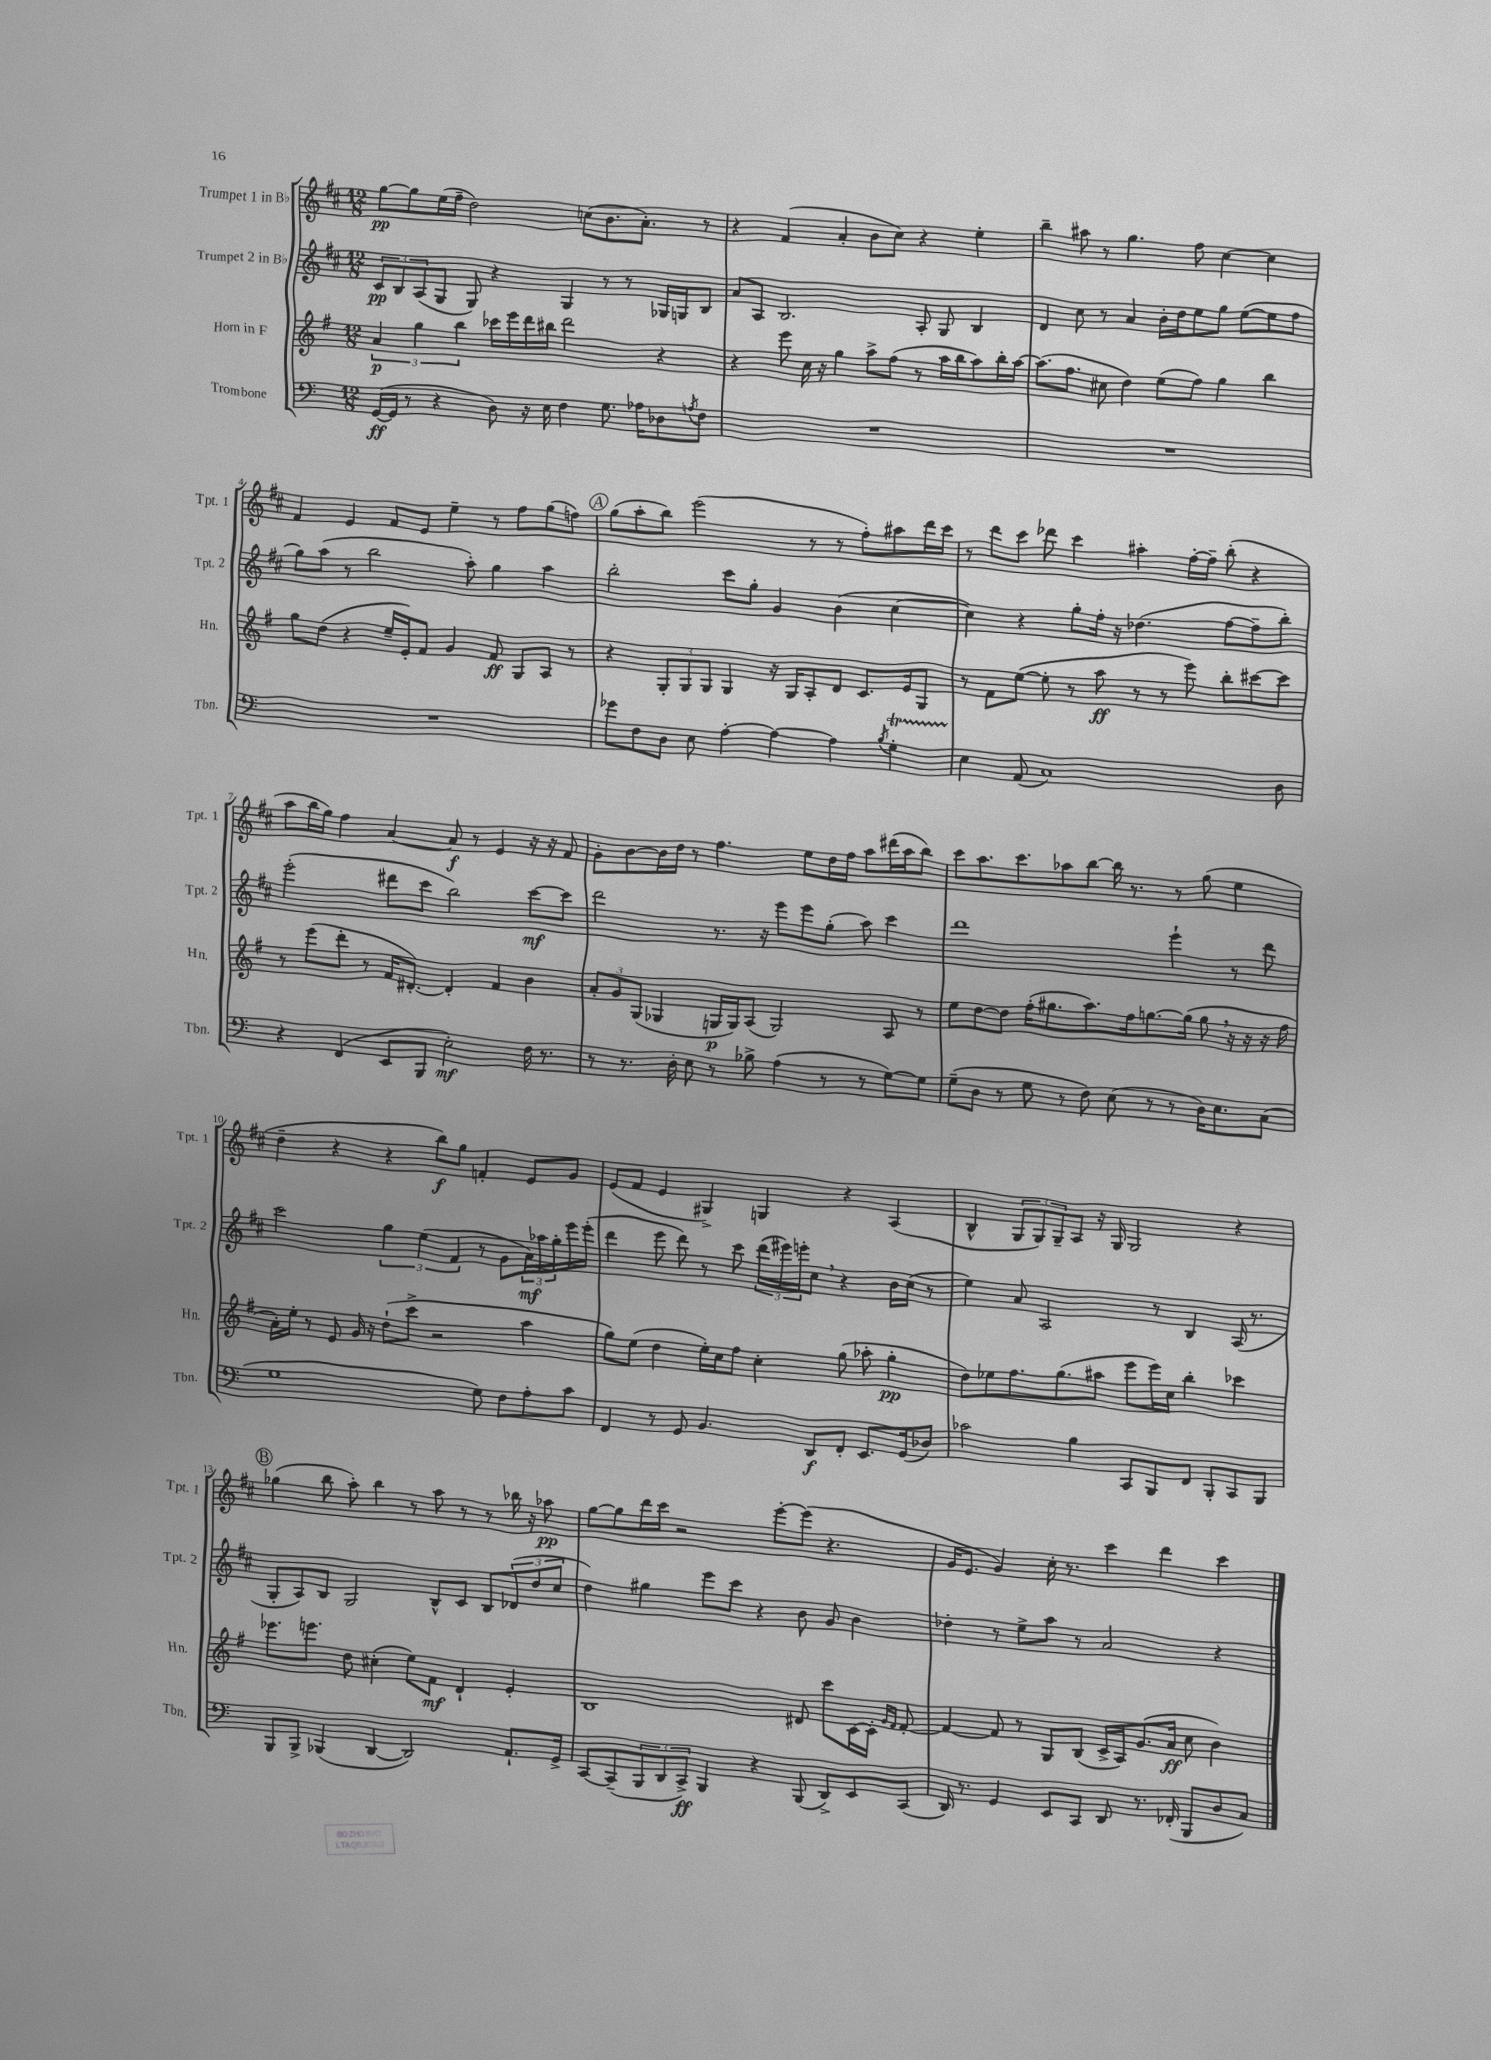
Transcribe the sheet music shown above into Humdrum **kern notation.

**kern	**dynam	**kern	**dynam	**kern	**dynam	**kern	**dynam
*part4	*part4	*part3	*part3	*part2	*part2	*part1	*part1
*staff4	*staff4	*staff3	*staff3	*staff2	*staff2	*staff1	*staff1
*I"Trombone	*	*I"Horn in F	*	*I"Trumpet 2 in B♭	*	*I"Trumpet 1 in B♭	*
*I'Tbn.	*	*I'Hn.	*	*I'Tpt. 2	*	*I'Tpt. 1	*
*clefF4	*	*clefG2	*	*clefG2	*	*clefG2	*
*k[]	*	*k[f#]	*	*k[f#c#]	*	*k[f#c#]	*
*M12/8	*	*M12/8	*	*M12/8	*	*M12/8	*
=1	=1	=1	=1	=1	=1	=1	=1
([16GG/LL	ff	6a/	p	12c#/L	pp	[8gg\L	pp
16GG/JJ]	.	.	.	.	.	.	.
.	.	.	.	12B/	.	.	.
8r	.	.	.	.	.	8gg\]	.
.	.	6gg\	.	(12A/	.	.	.
4r	.	.	.	8G/J	.	(16ee\L	.
.	.	.	.	.	.	16ff#~\JJ	.
.	.	6bb\	.	.	.	.	.
.	.	.	.	8G/)	.	2dd\)	.
8D\)	.	16ccc-X\LL	.	4r	.	.	.
.	.	16eee\	.	.	.	.	.
16r	.	16ddd\	.	.	.	.	.
16E\	.	16bb#X\JJ	.	.	.	.	.
4F\	.	2ddd\	.	4G/	.	.	.
.	.	.	.	.	.	(8ccn\L	.
8.G\	.	.	.	8r	.	8.b\	.
.	.	.	.	8r	.	.	.
16A-X\KL	.	.	.	.	.	8.a'\J)	.
8D-X\	.	4r	.	16G-X/LL	.	.	.
.	.	.	.	16Gn/J	.	.	.
8qAn/	.	.	.	.	.	.	.
8F\J	.	.	.	8B/J	.	8r	.
=2	=2	=2	=2	=2	=2	=2	=2
1.r	.	4r	.	8a/L	.	4r	.
.	.	.	.	8A/J	.	.	.
.	.	8eee\	.	2.B/	.	(4f#/	.
.	.	16cc\	.	.	.	.	.
.	.	16r	.	.	.	.	.
.	.	4gg\	.	.	.	4a'/	.
.	.	8aa^\L	.	.	.	8b\L	.
.	.	(8ff#\J	.	.	.	8cc#\J)	.
.	.	8r	.	8A'/	.	4r	.
.	.	16aa\LL	.	8G/	.	.	.
.	.	16bb\J	.	.	.	.	.
.	.	8aa\)	.	4B/	.	4ee'\	.
.	.	16bb'\L	.	.	.	.	.
.	.	[16aa\JJ	.	.	.	.	.
=3	=3	=3	=3	=3	=3	=3	=3
1.r	.	(8.aa\L]	.	4d/	.	4bb~\	.
.	.	8.ff#\J	.	.	.	.	.
.	.	.	.	8cc#\	.	8aa#X\	.
.	.	8cc#X\	.	8r	.	8r	.
.	.	4dd\)	.	4a/	.	4.gg\	.
.	.	(8ee\L	.	16b'\LL	.	.	.
.	.	.	.	16dd\J	.	.	.
.	.	8ff#\J)	.	8ee\	.	8ff#\	.
.	.	4gg\	.	8gg\J	.	[4cc#\	.
.	.	.	.	([8ee\L	.	.	.
.	.	4bb\	.	8ee\]	.	4cc#\]	.
.	.	.	.	8ff#\J	.	.	.
!!LO:LB:g=z
=4	=4	=4	=4	=4	=4	=4	=4
1.r	.	8gg\L	.	8gg\L)	.	4f#/	.
.	.	(8dd\J	.	(8aa\J	.	.	.
.	.	4r	.	8r	.	4e/	.
.	.	.	.	2bb\	.	.	.
.	.	16ee~/LL	.	.	.	8f#/L	.
.	.	16e'/J)	.	.	.	.	.
.	.	8f#/J	.	.	.	8e/J	.
.	.	4g/	.	.	.	4ee~\	.
.	.	.	.	8aa'\)	.	.	.
.	.	8f#/	ff	4gg\	.	8r	.
.	.	8G/L	.	.	.	8ff#\L	.
.	.	8A/J	.	4aa\	.	(8gg\	.
.	.	8r	.	.	.	8ffn\J)	.
!!LO:REH:place=s1:t=A
=5	=5	=5	=5	=5	=5	=5	=5
8g-X\L	.	4r	.	2bb'\	.	(8gg\L	.
8F\	.	.	.	.	.	8aa'\	.
8D\J	.	12G'/L	.	.	.	8bb\J)	.
.	.	12G/	.	.	.	.	.
8E\	.	.	.	.	.	(2eee\	.
.	.	12G/J	.	.	.	.	.
[4A'\	.	4G/	.	8ccc#\L	.	.	.
.	.	.	.	8gg'\J	.	.	.
4A\_	.	16r	.	4g/	.	.	.
.	.	16G/KL	.	.	.	.	.
.	.	8A'/	.	.	.	8r	.
4A\]	.	8d/J	.	(4b\	.	8r	.
.	.	8.c/L	.	.	.	8ff#'\L)	.
8qB/	.	.	.	.	.	.	.
4GT'\	.	.	.	[4cc#\	.	8aa#X\	.
.	.	16e/k	.	.	.	.	.
.	.	8G/J	.	.	.	16ddd\L	.
.	.	.	.	.	.	16ccc#\JJ	.
=6	=6	=6	=6	=6	=6	=6	=6
4E\	.	8r	.	4cc#\])	.	8r	.
.	.	8f#\L	.	.	.	8ddd\L	.
(8AA/	.	([8ee\J	.	4r	.	8ccc#\J	.
1C)	.	8ee'\]	.	.	.	8ddd-X\	.
.	.	8r	.	8gg'\L	.	4ccc#\	.
.	.	8aa\	ff	16ff#'\Jk	.	.	.
.	.	.	.	16r	.	.	.
.	.	8r	.	(4.dd-X\	.	4aa#X'\	.
.	.	8r	.	.	.	.	.
.	.	8eee\)	.	.	.	[16ff#'\LL	.
.	.	.	.	.	.	16ff#~\JJ]	.
.	.	8bb'\L	.	[8ff#\L	.	(8bb'\	.
.	.	[8ccc#X\	.	8ff#~\]	.	4r	.
8D\	.	8ccc#\J]	.	8bb'\J)	.	.	.
!!LO:LB:g=z
=7	=7	=7	=7	=7	=7	=7	=7
4r	.	8r	.	(2eee'\	.	8aa\L	.
.	.	(8eee\L	.	.	.	16bb\L	.
.	.	.	.	.	.	16gg\JJ)	.
(4FF/	.	8ddd'\J	.	.	.	4ff#\	.
.	.	8r	.	.	.	.	.
8EE/L	.	16f#/KL	.	8ddd#X\L	.	[4a/	.
.	.	[8.d#X'/J)	.	.	.	.	.
8BBB/J	.	.	.	8ccc#\J	.	.	.
2E'\)	mf	4d#'/]	.	2bb\)	.	8a/]	f
.	.	.	.	.	.	8r	.
.	.	4f#/	.	.	.	4e/	.
16F\	.	4b\	.	[8ccc#\L	mf	16r	.
8.r	.	.	.	.	.	16r	.
.	.	.	.	8ccc#\J]	.	8f#/	.
=8	=8	=8	=8	=8	=8	=8	=8
8r	.	12a'/L	.	2ddd\	.	8g'\L	.
.	.	12g/	.	.	.	.	.
8.r	.	.	.	.	.	[8b\	.
.	.	(12G/J	.	.	.	.	.
.	.	4G-X/	.	.	.	16b\L]	.
16D'\	.	.	.	.	.	16dd\JJ	.
8E\	.	.	.	.	.	8r	.
8r	.	16Gn/LL	p	8.r	.	4.ff#\	.
.	.	16G/J)	.	.	.	.	.
8B-X^\	.	(8A/J	.	.	.	.	.
.	.	.	.	16r	.	.	.
(4A\	.	2G/)	.	8eee\L	.	.	.
.	.	.	.	8eee\	.	8ee\L	.
8r	.	.	.	(8gg'\J	.	16dd\L	.
.	.	.	.	.	.	16ff#\JJ	.
8r	.	.	.	8aa\)	.	8aa\L	.
[8G\L)	.	8A/	.	4ccc#\	.	(16ddd#X\L	.
.	.	.	.	.	.	16aa\J	.
8G\J]	.	8r	.	.	.	8bb\J)	.
=9	=9	=9	=9	=9	=9	=9	=9
(8G~\L	.	8ee\L	.	1ddd	.	8ccc#\L	.
8D\J	.	[8dd\	.	.	.	8.aa\	.
8r	.	8dd\J]	.	.	.	.	.
.	.	.	.	.	.	8.ccc#\	.
8G\	.	(16ff#'\KL	.	.	.	.	.
.	.	8.gg#X\	.	.	.	.	.
8r	.	.	.	.	.	8aa-X\	.
8F\)	.	8.aa\)	.	.	.	[8bb\J	.
(8E\	.	.	.	.	.	16bb\]	.
.	.	16ff#\k	.	.	.	8.r	.
8r	.	[8.ggn\	.	.	.	.	.
8r	.	.	.	4eee`\	.	8r	.
.	.	(16gg\Jk]	.	.	.	.	.
16D\KL)	.	8gg,\	.	.	.	(8gg\	.
8.E\	.	.	.	.	.	.	.
.	.	16r	.	8r	.	4ee\	.
.	.	16r	.	.	.	.	.
(8C\J	.	16r	.	8ddd\	.	.	.
.	.	16ff#\	.	.	.	.	.
!!LO:LB:g=z
=10	=10	=10	=10	=10	=10	=10	=10
1G	.	16a'\LL)	.	2ccc#\	.	4dd~\	.
.	.	16ee'\JJ	.	.	.	.	.
.	.	8r	.	.	.	.	.
.	.	8e/	.	.	.	4r	.
.	.	16g/	.	.	.	.	.
.	.	16r	.	.	.	.	.
.	.	(8dd`\L	.	6gg\	.	4r	.
.	.	8ccc^\J	.	.	.	.	.
.	.	.	.	(6ee\	.	.	.
.	.	2r	.	.	.	8bb\L)	f
.	.	.	.	6f#/	.	.	.
.	.	.	.	.	.	8gg\J	.
8G\)	.	.	.	8r	.	4fn'/	.
8F\L	.	.	.	8g\L	.	.	.
8A'\	.	4aa\	.	24a\L)	mf	8e/L	.
.	.	.	.	24aa-X\	.	.	.
.	.	.	.	24gg'\	.	.	.
8c\J	.	.	.	16eee\	.	8g/J	.
.	.	.	.	(16eee'\JJ	.	.	.
=11	=11	=11	=11	=11	=11	=11	=11
4FF/	.	8gg\L)	.	4ddd\	.	(8e/L	.
.	.	(8ee\J	.	.	.	8f#/J	.
8r	.	4dd\	.	8eee\	.	4e/	.
8GG/	.	.	.	8ddd\)	.	.	.
4.BB/	.	16ee'\LL)	.	8r	.	4G#X^/)	.
.	.	16cc\J	.	.	.	.	.
.	.	8ff#\J	.	8ccc#\	.	.	.
.	.	4cc'\	.	(24ddd\LL	.	4Gn/	.
.	.	.	.	24eee#X\)	.	.	.
.	.	.	.	24eeen'\J	.	.	.
8DD/L	f	.	.	8cc#,\J	.	.	.
8FF'/J	.	(8gg\	.	4r	.	4r	.
8.EE/L	.	8aa-X'\	.	.	.	.	.
.	.	4gg'\	pp	16b\LL	.	(4A/	.
(16GG/k	.	.	.	(16cc#\JJ	.	.	.
8D-X/J)	.	.	.	8r	.	.	.
=12	=12	=12	=12	=12	=12	=12	=12
2c-X\	.	8dd\L)	.	4ee\)	.	4B^^/	.
.	.	8ee-X\	.	.	.	.	.
.	.	8.ff#\	.	8a/	.	12G/L	.
.	.	.	.	.	.	12G/)	.
.	.	.	.	2A/	.	.	.
.	.	.	.	.	.	12G~/	.
.	.	(8.gg\	.	.	.	.	.
4B\	.	.	.	.	.	8A/J	.
.	.	8aa#X\J	.	.	.	16r	.
.	.	.	.	.	.	16G/	.
8CC/L	.	8eee\L	.	.	.	2G/	.
8BBB/	.	16eee\L)	.	8r	.	.	.
.	.	16cc\JJ	.	.	.	.	.
8FF/J	.	4bb'\	.	4B/	.	.	.
8BBB'/L	.	.	.	.	.	.	.
8CC/	.	4ccc-X\	.	(16A/	.	4r	.
.	.	.	.	8.r	.	.	.
8BBB/J	.	.	.	.	.	.	.
!!LO:LB:g=z
!!LO:REH:place=s1:t=B
=13	=13	=13	=13	=13	=13	=13	=13
8BBB/L	.	8.eee-X\L	.	8G'/L	.	(4gg-X\	.
8BBB^/J	.	.	.	8A/)	.	.	.
.	.	8.eeen\J	.	.	.	.	.
(4BBB-X/	.	.	.	8B/J	.	8bb\	.
.	.	8dd\	.	2G/	.	8aa'\)	.
[4DD/	.	(4cc#X'\	.	.	.	4bb\	.
2DD/])	.	8ee\L)	.	.	.	8r	.
.	.	8f#\J	mf	8B^^/L	.	8aa\	.
.	.	4d`/	.	8c#/J	.	8r	.
.	.	.	.	8B/L	.	8r	.
8.AA`/L	.	4e'/	.	(12d-X/	.	16bb-X\	.
.	.	.	.	.	.	16r	.
.	.	.	.	12dd/	.	.	.
.	.	.	.	.	.	8aa-X\	pp
.	.	.	.	12cc#/J	.	.	.
16GG^/Jk	.	.	.	.	.	.	.
=14	=14	=14	=14	=14	=14	=14	=14
[8CC/L	.	1B	.	4dd\)	.	[8gg\L	.
(8CC~/]	.	.	.	.	.	8gg\]	.
12BBB/	.	.	.	4gg#X\	.	16ddd\L	.
.	.	.	.	.	.	16ccc#\JJ	.
12DD/	.	.	.	.	.	.	.
.	.	.	.	.	.	2r	.
12CC^/J)	ff	.	.	.	.	.	.
4BBB/	.	.	.	8eee\L	.	.	.
.	.	.	.	8ccc#\J	.	.	.
4r	.	.	.	4r	.	.	.
.	.	.	.	.	.	[8eee'\L	.
(8BBB/	.	8d#X/	.	8b\	.	(8eee\J]	.
8DD^/L)	.	8ccc\L	.	8g/	.	4.r	.
8EE/	.	[16c\L	.	4b\	.	.	.
.	.	16c'\JJ]	.	.	.	.	.
.	.	16qqg/LL	.	.	.	.	.
.	.	16qqf#/JJ	.	.	.	.	.
(8CC/J	.	[8f#'/	.	.	.	.	.
=15	=15	=15	=15	=15	=15	=15	=15
16DD/)	.	4f#/_	.	4dd-X'\	.	16g/KL	.
8.r	.	.	.	.	.	8.e/J	.
4GG/	.	8f#/]	.	8r	.	4g/)	.
.	.	8r	.	8ee^\L	.	.	.
8EE/L	.	8G/L	.	8aa\J	.	16cc#'\	.
.	.	.	.	.	.	8.r	.
8CC/J	.	(8B/J	.	8r	.	.	.
8DD/	.	16c^/LL	.	2a/	.	4ccc#\	.
.	.	16A/J)	.	.	.	.	.
8.r	.	(8.g/	.	.	.	.	.
.	.	.	.	.	.	4ddd\	.
(16FF-X'/	.	16a/Jk	ff	.	.	.	.
8BBB/L	.	8cc\	.	.	.	.	.
8D/	.	4b\)	.	4r	.	4ccc#\	.
8C/J)	.	.	.	.	.	.	.
==	==	==	==	==	==	==	==
*-	*-	*-	*-	*-	*-	*-	*-
